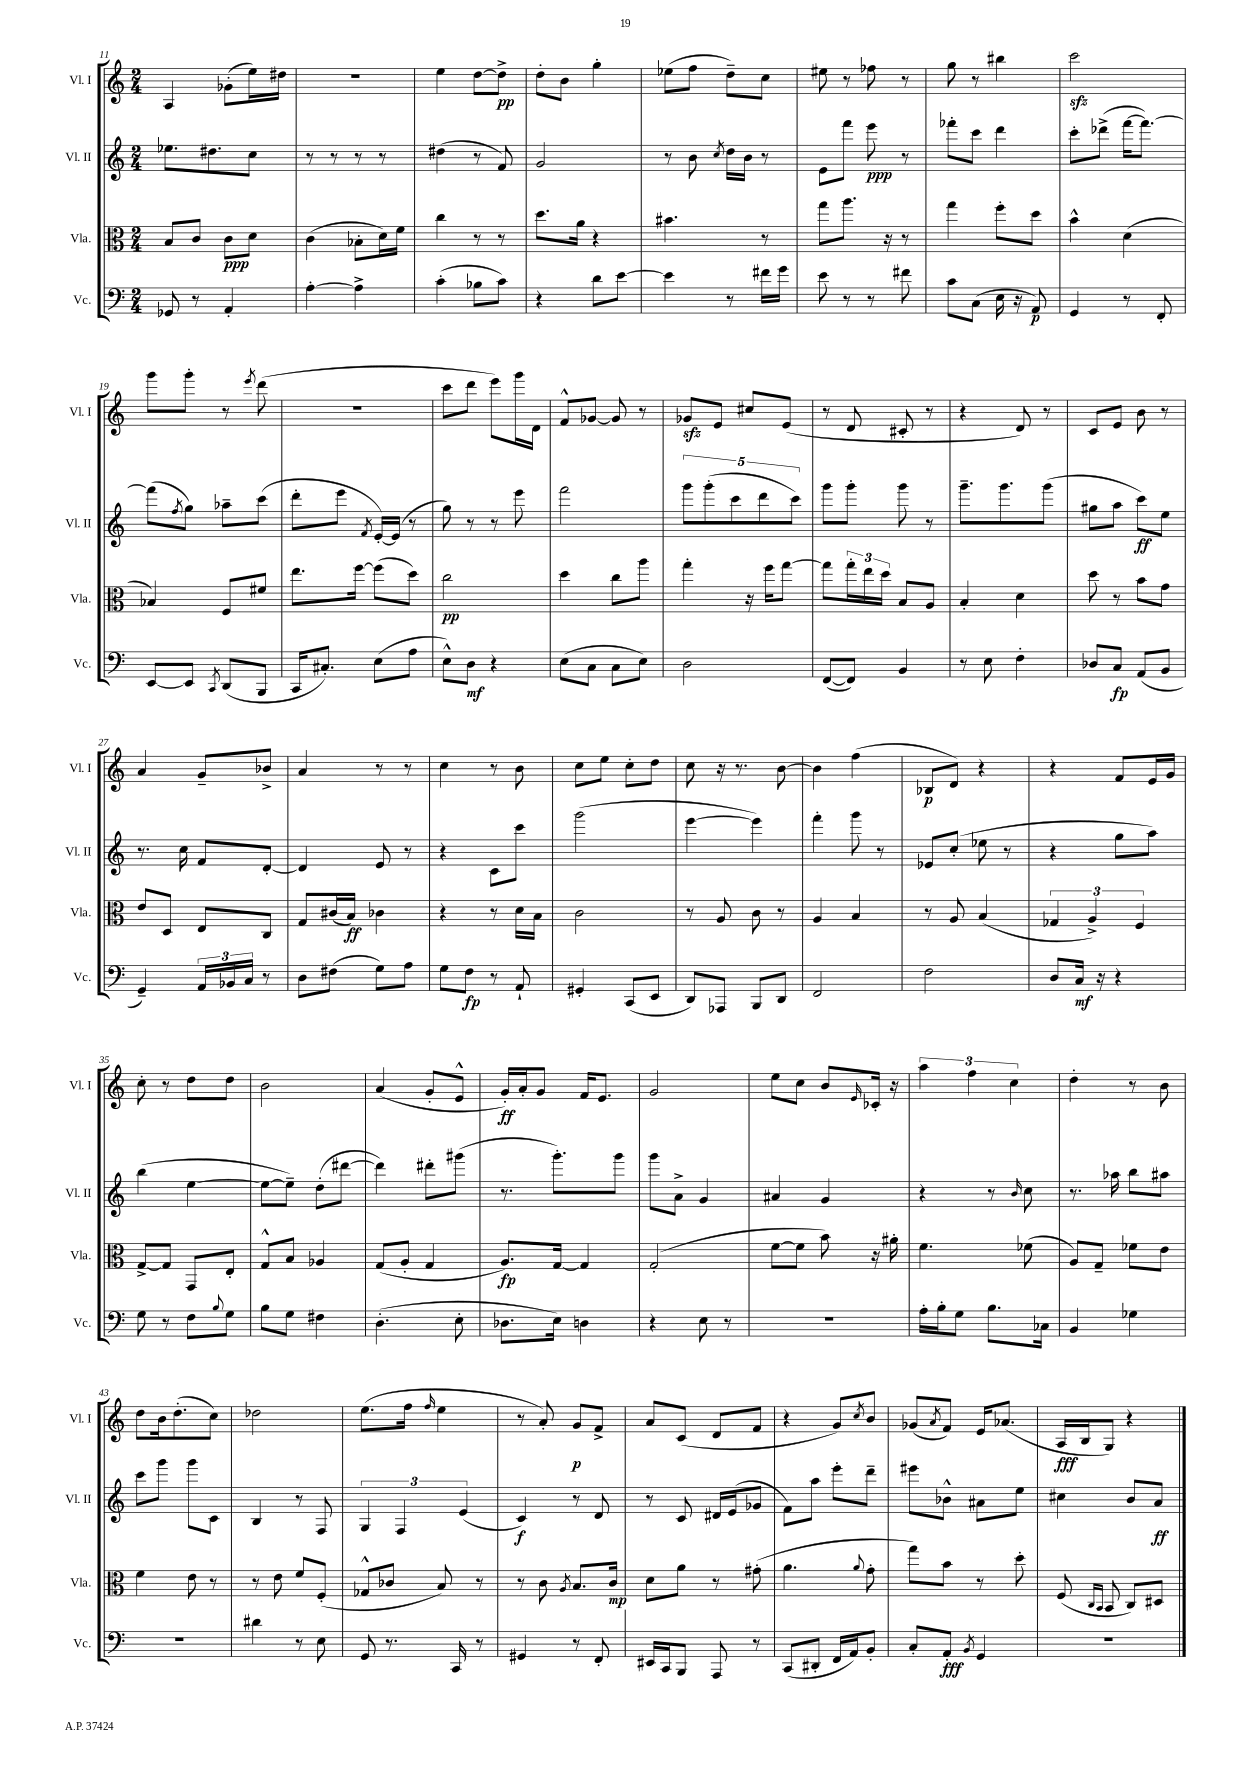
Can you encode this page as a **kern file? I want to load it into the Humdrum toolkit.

**kern	**dynam	**kern	**dynam	**kern	**dynam	**kern	**dynam
*part4	*part4	*part3	*part3	*part2	*part2	*part1	*part1
*staff4	*staff4	*staff3	*staff3	*staff2	*staff2	*staff1	*staff1
*I"Vc.	*	*I"Vla.	*	*I"Vl. II	*	*I"Vl. I	*
*I'Vc.	*	*I'Vla.	*	*I'Vl. II	*	*I'Vl. I	*
*clefF4	*	*clefC3	*	*clefG2	*	*clefG2	*
*k[]	*	*k[]	*	*k[]	*	*k[]	*
*M2/4	*	*M2/4	*	*M2/4	*	*M2/4	*
=11	=11	=11	=11	=11	=11	=11	=11
8GG-X/	.	8B/L	.	8.ee-X\L	.	4A/	.
8r	.	8c/J	.	.	.	.	.
.	.	.	.	8.dd#X\	.	.	.
4AA'/	.	8c\L	ppp	.	.	(8g-X'\L	.
.	.	8d\J	.	8cc\J	.	16ee\L)	.
.	.	.	.	.	.	16dd#X\JJ	.
=12	=12	=12	=12	=12	=12	=12	=12
[4A'\	.	(4c\	.	8r	.	2r	.
.	.	.	.	8r	.	.	.
4A^\]	.	8B-X'\L	.	8r	.	.	.
.	.	16d\L)	.	8r	.	.	.
.	.	16f\JJ	.	.	.	.	.
=13	=13	=13	=13	=13	=13	=13	=13
(4c'\	.	4cc\	.	(4dd#X\	.	4ee\	.
8B-X\L	.	8r	.	8r	.	[8dd\L	.
8c\J)	.	8r	.	8f/)	.	8dd^\J]	pp
=14	=14	=14	=14	=14	=14	=14	=14
4r	.	8.dd\L	.	2g/	.	8dd'\L	.
.	.	.	.	.	.	8b\J	.
.	.	16a\Jk	.	.	.	.	.
8d\L	.	4r	.	.	.	4gg'\	.
[8e\J	.	.	.	.	.	.	.
=15	=15	=15	=15	=15	=15	=15	=15
4e\]	.	4.b#X\	.	8r	.	(8ee-X\L	.
.	.	.	.	8b\	.	8ff\J	.
.	.	.	.	8qcc/	.	.	.
8r	.	.	.	16dd\LL	.	8dd~\L)	.
.	.	.	.	16b\JJ	.	.	.
16f#X\LL	.	8r	.	8r	.	8cc\J	.
16g\JJ	.	.	.	.	.	.	.
=16	=16	=16	=16	=16	=16	=16	=16
8e\	.	8gg\L	.	8e\L	.	8ee#X\	.
8r	.	8.aa\J	.	8fff\J	.	8r	.
8r	.	.	.	8eee\	ppp	8ff-X\	.
.	.	16r	.	.	.	.	.
8f#X\	.	8r	.	8r	.	8r	.
=17	=17	=17	=17	=17	=17	=17	=17
8c\L	.	4gg\	.	8fff-X'\L	.	8gg\	.
(8C\J	.	.	.	8ccc\J	.	8r	.
16E\	.	8ff'\L	.	4ddd\	.	4bb#X\	.
16r	.	.	.	.	.	.	.
8AA/)	p	8dd\J	.	.	.	.	.
=18	=18	=18	=18	=18	=18	=18	=18
4GG/	.	4b^^\	.	8ccc'\L	.	2ccczz\	.
.	.	.	.	(8ddd-X^\J	.	.	.
8r	.	(4d\	.	[16fff\KL	.	.	.
.	.	.	.	8.fff\J_)	.	.	.
8FF'/	.	.	.	.	.	.	.
!!LO:LB:g=z
=19	=19	=19	=19	=19	=19	=19	=19
[8EE/L	.	4B-X/)	.	(8fff\L]	.	8ggg\L	.
.	.	.	.	8qff/	.	.	.
8EE/J]	.	.	.	8gg\J)	.	8ggg'\J	.
8qCC/	.	.	.	.	.	.	.
(8DD/L	.	8F/L	.	8aa-X~\L	.	8r	.
.	.	.	.	.	.	8qeee/	.
8BBB/J	.	8f#X/J	.	(8ccc\J	.	(8ddd\	.
=20	=20	=20	=20	=20	=20	=20	=20
16CC/KL	.	8.ee\L	.	8ddd'\L	.	2r	.
8.C#X'/J)	.	.	.	.	.	.	.
.	.	.	.	8eee\J	.	.	.
.	.	[16ff\Jk	.	.	.	.	.
.	.	.	.	8qf/	.	.	.
(8E\L	.	(8ff\L]	.	[16e'/LL)	.	.	.
.	.	.	.	(16e/JJ]	.	.	.
8A\J	.	8dd\J)	.	8r	.	.	.
=21	=21	=21	=21	=21	=21	=21	=21
8E^^\L)	.	2cc\	pp	8gg\)	.	8ccc\L	.
8D\J	mf	.	.	8r	.	8ddd\J	.
4r	.	.	.	8r	.	8eee\L)	.
.	.	.	.	8eee\	.	16ggg\L	.
.	.	.	.	.	.	16d\JJ	.
=22	=22	=22	=22	=22	=22	=22	=22
(8E\L	.	4dd\	.	2fff\	.	8f^^/L	.
8C\J	.	.	.	.	.	[8g-X/J	.
8C\L	.	8cc\L	.	.	.	8g-/]	.
8E\J)	.	8aa\J	.	.	.	8r	.
=23	=23	=23	=23	=23	=23	=23	=23
2D\	.	4gg'\	.	10ggg\L	.	8g-Xzz/L	.
.	.	.	.	(10ggg'\	.	.	.
.	.	.	.	.	.	8e/J	.
.	.	.	.	10ccc\	.	.	.
.	.	16r	.	.	.	8cc#X/L	.
.	.	.	.	10ddd\	.	.	.
.	.	16ff\KL	.	.	.	.	.
.	.	[8gg\J	.	.	.	(8e/J	.
.	.	.	.	10ccc\J)	.	.	.
=24	=24	=24	=24	=24	=24	=24	=24
([8FF/L	.	8gg\L]	.	8ggg\L	.	8r	.
8FF/J])	.	24gg'\L	.	8ggg'\J	.	8d/	.
.	.	24ee\	.	.	.	.	.
.	.	24dd\JJ	.	.	.	.	.
4BB/	.	8B/L	.	8ggg\	.	8c#X'/	.
.	.	8A/J	.	8r	.	8r	.
=25	=25	=25	=25	=25	=25	=25	=25
8r	.	4B'/	.	8.ggg~\L	.	4r	.
8E\	.	.	.	.	.	.	.
.	.	.	.	8.ggg\	.	.	.
4F'\	.	4d\	.	.	.	8d/)	.
.	.	.	.	(8ggg\J	.	8r	.
=26	=26	=26	=26	=26	=26	=26	=26
8D-X/L	.	8dd\	.	8gg#X\L	.	8c/L	.
8C/J	fp	8r	.	8aa\J	.	8e/J	.
(8AA/L	.	8b\L	.	8ccc\L)	ff	8b\	.
8BB/J	.	8g\J	.	8ee\J	.	8r	.
!!LO:LB:g=z
=27	=27	=27	=27	=27	=27	=27	=27
4GG~/)	.	8e/L	.	8.r	.	4a/	.
.	.	8D/J	.	.	.	.	.
.	.	.	.	16cc\	.	.	.
24AA/LL	.	8E/L	.	8f/L	.	8g~/L	.
24BB-X/	.	.	.	.	.	.	.
24C/JJ	.	.	.	.	.	.	.
8r	.	8C/J	.	[8d'/J	.	8b-X^/J	.
=28	=28	=28	=28	=28	=28	=28	=28
8D\L	.	8G/L	.	4d/]	.	4a/	.
(8F#X\J	.	(16c#X/L	.	.	.	.	.
.	.	16B/JJ)	ff	.	.	.	.
8G\L)	.	4c-X\	.	8e/	.	8r	.
8A\J	.	.	.	8r	.	8r	.
=29	=29	=29	=29	=29	=29	=29	=29
8G\L	.	4r	.	4r	.	4cc\	.
8F\J	fp	.	.	.	.	.	.
8r	.	8r	.	8c\L	.	8r	.
8AA`/	.	16d\LL	.	8ccc\J	.	8b\	.
.	.	16B\JJ	.	.	.	.	.
=30	=30	=30	=30	=30	=30	=30	=30
4GG#X'/	.	2c\	.	(2ggg\	.	8cc\L	.
.	.	.	.	.	.	8ee\J	.
(8CC/L	.	.	.	.	.	8cc'\L	.
8EE/J	.	.	.	.	.	8dd\J	.
=31	=31	=31	=31	=31	=31	=31	=31
8DD/L)	.	8r	.	[4eee\	.	8cc\	.
8AAA-X/J	.	8A/	.	.	.	16r	.
.	.	.	.	.	.	8.r	.
8BBB/L	.	8c\	.	4eee\])	.	.	.
8DD/J	.	8r	.	.	.	[8b\	.
=32	=32	=32	=32	=32	=32	=32	=32
2FF/	.	4A/	.	4fff'\	.	4b\]	.
.	.	4B/	.	8ggg\	.	(4ff\	.
.	.	.	.	8r	.	.	.
=33	=33	=33	=33	=33	=33	=33	=33
2F\	.	8r	.	8e-X/L	.	8B-X/L	p
.	.	8A/	.	(8cc'/J	.	8d/J)	.
.	.	(4B/	.	8ee-X\	.	4r	.
.	.	.	.	8r	.	.	.
=34	=34	=34	=34	=34	=34	=34	=34
8D/L	.	6G-X/	.	4r	.	4r	.
16C/Jk	mf	.	.	.	.	.	.
.	.	6A^/)	.	.	.	.	.
16r	.	.	.	.	.	.	.
4r	.	.	.	8gg\L	.	8f/L	.
.	.	6F/	.	.	.	.	.
.	.	.	.	8aa\J)	.	16e/L	.
.	.	.	.	.	.	16g/JJ	.
!!LO:LB:g=z
=35	=35	=35	=35	=35	=35	=35	=35
8G\	.	[8G^/L	.	(4bb\	.	8cc'\	.
8r	.	8G/J]	.	.	.	8r	.
8F\L	.	8GG/L	.	[4ee\	.	8dd\L	.
8qqB/	.	.	.	.	.	.	.
8G\J	.	8E'/J	.	.	.	8dd\J	.
=36	=36	=36	=36	=36	=36	=36	=36
8B\L	.	8G^^/L	.	8ee\L_	.	2b\	.
8G\J	.	8B/J	.	8ee~\J])	.	.	.
4F#X\	.	4A-X/	.	(8dd'\L	.	.	.
.	.	.	.	[8ddd#X\J	.	.	.
=37	=37	=37	=37	=37	=37	=37	=37
(4.D'\	.	(8G/L	.	4ddd#\])	.	(4a/	.
.	.	8A'/J	.	.	.	.	.
.	.	4G/	.	8ddd#X'\L	.	8g'/L	.
8E'\	.	.	.	(8ggg#X\J	.	8e^^/J	.
=38	=38	=38	=38	=38	=38	=38	=38
8.D-X\L	.	8.A/L)	fp	8.r	.	16g'/LL)	ff
.	.	.	.	.	.	16a'/J	.
.	.	.	.	.	.	8g/J	.
16E\Jk)	.	[16G/Jk	.	8.ggg'\L)	.	.	.
4Dn\	.	4G/]	.	.	.	16f/KL	.
.	.	.	.	.	.	8.e/J	.
.	.	.	.	8ggg\J	.	.	.
=39	=39	=39	=39	=39	=39	=39	=39
4r	.	(2G'/	.	8ggg\L	.	2g/	.
.	.	.	.	8a^\J	.	.	.
8E\	.	.	.	4g/	.	.	.
8r	.	.	.	.	.	.	.
=40	=40	=40	=40	=40	=40	=40	=40
2r	.	[8f\L	.	4a#X/	.	8ee\L	.
.	.	8f\J]	.	.	.	8cc\J	.
.	.	8b\)	.	4g/	.	8b/L	.
.	.	.	.	.	.	16qqe/	.
.	.	16r	.	.	.	16c-X'/Jk	.
.	.	16a#X'\	.	.	.	16r	.
=41	=41	=41	=41	=41	=41	=41	=41
16A'\LL	.	4.f\	.	4r	.	6aa\	.
16B'\J	.	.	.	.	.	.	.
8G\J	.	.	.	.	.	.	.
.	.	.	.	.	.	6ff\	.
8.B\L	.	.	.	8r	.	.	.
.	.	.	.	.	.	6cc\	.
.	.	.	.	16qqb/	.	.	.
.	.	(8f-X\	.	8cc\	.	.	.
16C-X\Jk	.	.	.	.	.	.	.
=42	=42	=42	=42	=42	=42	=42	=42
4BB/	.	8A/L)	.	8.r	.	4dd'\	.
.	.	8G~/J	.	.	.	.	.
.	.	.	.	16aa-X\	.	.	.
4G-X\	.	8f-X\L	.	8bb\L	.	8r	.
.	.	8e\J	.	8aa#X\J	.	8b\	.
!!LO:LB:g=z
=43	=43	=43	=43	=43	=43	=43	=43
2r	.	4f\	.	8ccc\L	.	8dd\L	.
.	.	.	.	8ggg\J	.	16b\k	.
.	.	.	.	.	.	(8.dd'\	.
.	.	8e\	.	8ggg\L	.	.	.
.	.	8r	.	8c\J	.	8cc\J)	.
=44	=44	=44	=44	=44	=44	=44	=44
4d#X\	.	8r	.	4B/	.	2dd-X\	.
.	.	8e\	.	.	.	.	.
8r	.	8f/L	.	8r	.	.	.
8E\	.	(8F'/J	.	8F/	.	.	.
=45	=45	=45	=45	=45	=45	=45	=45
8GG/	.	8G-X^^/L	.	6G/	.	(8.ee\L	.
8.r	.	8c-X/J	.	.	.	.	.
.	.	.	.	6F/	.	.	.
.	.	.	.	.	.	16ff\Jk	.
.	.	.	.	.	.	16qqff/	.
.	.	8B/)	.	.	.	4ee\	.
16CC/	.	.	.	.	.	.	.
.	.	.	.	(6e/	.	.	.
8r	.	8r	.	.	.	.	.
=46	=46	=46	=46	=46	=46	=46	=46
4GG#X/	.	8r	.	4c/)	f	8r	.
.	.	8c\	.	.	.	8a'/)	.
.	.	8qA/	.	.	.	.	.
8r	.	8.B/L	.	8r	.	8g/L	p
8FF'/	.	.	.	8d/	.	8f^/J	.
.	.	16c/Jk	mp	.	.	.	.
=47	=47	=47	=47	=47	=47	=47	=47
16EE#X/LL	.	8d\L	.	8r	.	8a/L	.
16CC/J	.	.	.	.	.	.	.
8BBB/J	.	8a\J	.	8c/	.	(8c/J	.
8AAA/	.	8r	.	16d#X/LL	.	8d/L	.
.	.	.	.	(16e/J	.	.	.
8r	.	(8g#X'\	.	8g-X/J	.	8f/J	.
=48	=48	=48	=48	=48	=48	=48	=48
(8CC/L	.	4.a\	.	8f\L)	.	4r	.
8DD#X'/J	.	.	.	8aa\J	.	.	.
16FF/LL	.	.	.	8eee'\L	.	8g/L)	.
16AA/J)	.	.	.	.	.	.	.
.	.	8qqa/	.	.	.	8qcc/	.
8BB'/J	.	8g'\	.	8ddd~\J	.	8b/J	.
=49	=49	=49	=49	=49	=49	=49	=49
8C'/L	.	8gg\L)	.	8eee#X\L	.	(8g-X/L	.
.	.	.	.	.	.	8qa/	.
8AA'/J	fff	8b\J	.	8b-X^^\J	.	8f/J)	.
8qBB/	.	.	.	.	.	.	.
4GG/	.	8r	.	8a#X\L	.	16e/KL	.
.	.	.	.	.	.	(8.a-X/J	.
.	.	8dd'\	.	8ee\J	.	.	.
=50	=50	=50	=50	=50	=50	=50	=50
2r	.	(8F/	.	4cc#X\	.	16A/LL	fff
.	.	.	.	.	.	16B/J	.
.	.	16qqC/LL	.	.	.	.	.
.	.	16qqBB/JJ	.	.	.	.	.
.	.	8BB/	.	.	.	8G/J)	.
.	.	8C/L)	.	8b/L	.	4r	.
.	.	8D#X/J	.	8a/J	ff	.	.
==	==	==	==	==	==	==	==
*-	*-	*-	*-	*-	*-	*-	*-
